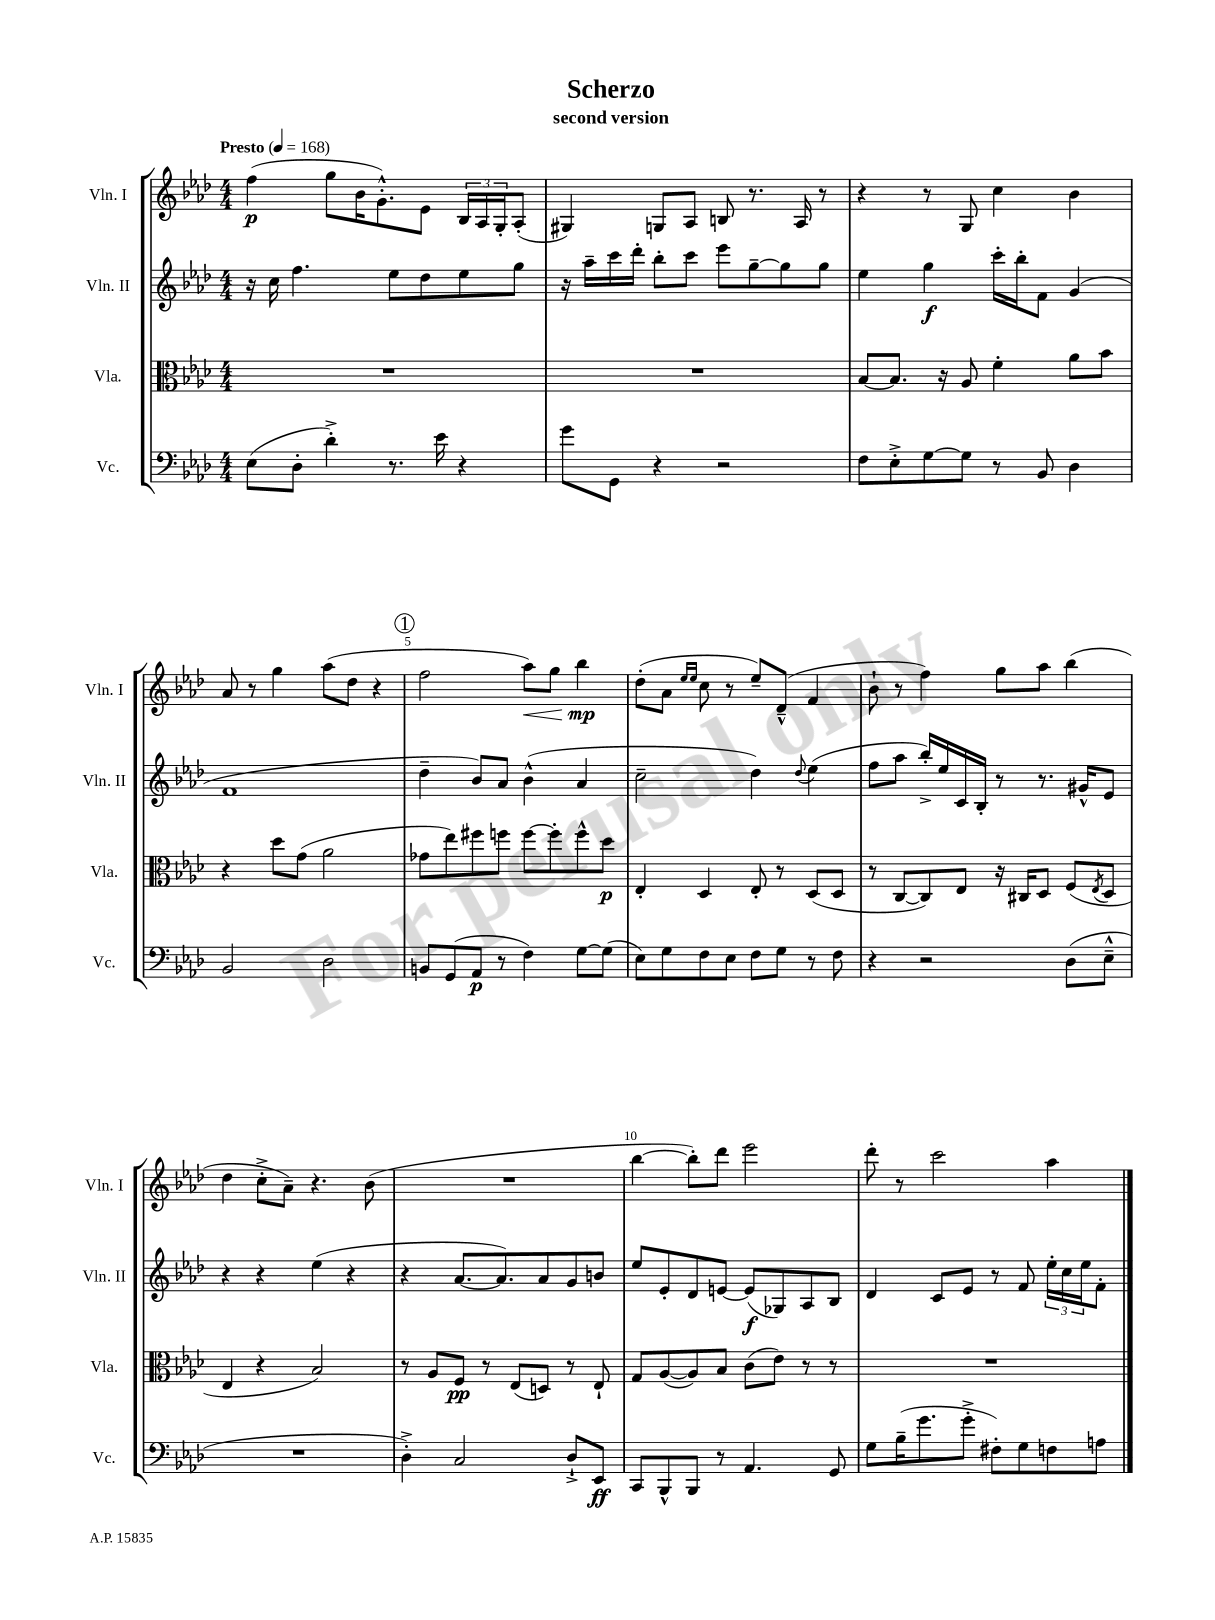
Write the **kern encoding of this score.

**kern	**kern	**kern	**kern
*staff4	*staff3	*staff2	*staff1
*clefF4	*clefC3	*clefG2	*clefG2
*k[b-e-a-d-]	*k[b-e-a-d-]	*k[b-e-a-d-]	*k[b-e-a-d-]
*M4/4	*M4/4	*M4/4	*M4/4
*MM168	*MM168	*MM168	*MM168
(8E-\L	1r	16r	(4ff\
.	.	16cc\	.
8D-'\J	.	4.ff\	.
4d-'^\)	.	.	8gg\L
.	.	.	16b-\K
.	.	.	8.g'^^\)
8.r	.	8ee-\L	.
.	.	8dd-\	8e-\J
16e-\	.	.	.
4r	.	8ee-\	24B-/LL
.	.	.	24A-/
.	.	.	24G'/J
.	.	8gg\J	(8A-'/J
=	=	=	=
8g\L	1r	16r	4G#/)
.	.	16aa-~\LL	.
8GG\J	.	16ccc\	.
.	.	16ddd-'\JJ	.
4r	.	8bb-'\L	8G/L
.	.	8ccc\J	8A-/J
2r	.	8eee-\L	8B/
.	.	[8gg~\	8.r
.	.	8gg\]	.
.	.	.	16A-/
.	.	8gg\J	8r
=	=	=	=
8F\L	[8B-/L	4ee-\	4r
8E-'^\	8.B-/]J	.	.
[8G\	.	4gg\	8r
.	16r	.	.
8G\]J	8A-/	.	8G/
8r	4f'\	16ccc'\LL	4cc\
.	.	16bb-'\J	.
8BB-/	.	8f\J	.
4D-\	8a-\L	(4g/	4b-\
.	8b-\J	.	.
=	=	=	=
2BB-/	4r	1f	8a-/
.	.	.	8r
.	8dd-\L	.	4gg\
.	(8g\J	.	.
2D-\	2a-\	.	(8aa-\L
.	.	.	8dd-\J
.	.	.	4r
=	=	=	=
8BB/L	8g-\L	4dd-~\	2ff\
(8GG/	8ee-\)	.	.
8AA-/J	8ff#\	8b-/L)	.
8r	8ff\J	8a-/J	.
4F\)	[8ff\L	(4b-^^\	8aa-\L)
.	8ff'\]	.	8gg\J
[8G\L	8ff^^\	4a-/	4bb-\
(8G\]J	8dd-\J	.	.
=	=	=	=
8E-\L)	4E-'/	2cc~\	(8dd-'\L
8G\	.	.	8a-\J
.	.	.	16qqee-/LL
.	.	.	16qqee-/JJ
8F\	4D-/	.	8cc\
8E-\J	.	.	8r
8F\L	8E-'/	4dd-\)	8ee-~/L)
8G\J	8r	.	(8d-~^^/J
.	.	8qqdd-/	.
8r	(8D-/L	(4ee-\	4f/
8F\	8D-/J	.	.
=	=	=	=
4r	8r	8ff\L	8b-`\
.	[8C/L	8aa-\J	8r
2r	8C/])	16bb-'^/LL)	4ff\)
.	.	16ee-/	.
.	8E-/J	16c/	.
.	.	16B-'/JJ	.
.	16r	8r	8gg\L
.	16C#/LK	.	.
.	8D-/J	8.r	8aa-\J
(8D-\L	(8F/L	.	(4bb-\
.	.	16g#^^/LK	.
.	8qE-/	.	.
8E-~^^\J	8D-/J	8e-/J	.
=	=	=	=
1r	4E-/	4r	4dd-\
.	4r	4r	8cc'^\L
.	.	.	8a-~\J)
.	2B-/)	(4ee-\	4.r
.	.	4r	.
.	.	.	(8b-\
=	=	=	=
4D-'^\)	8r	4r	1r
.	8A-/L	.	.
2C/	8F/J	[8.a-/L	.
.	8r	.	.
.	.	8.a-/])	.
.	(8E-/L	.	.
.	8D/J)	8a-/	.
8D-`^/L	8r	8g/	.
8EE-/J	8E-`/	8b/J	.
=	=	=	=
8CC/L	8G/L	8ee-/L	[4bb-\
8BBB-^^/	([8A-/	8e-'/	.
8BBB-/J	8A-/])	8d-/	8bb-'\]L)
8r	8B-/J	[8e/J	8ddd-\J
4.AA-/	(8c\L	(8e/]L	2eee-\
.	8e-\J)	8G-/)	.
.	8r	8A-/	.
8GG/	8r	8B-/J	.
=	=	=	=
8G\L	1r	4d-/	8ddd-'\
(16B-~\K	.	.	8r
8.g\	.	.	.
.	.	8c/L	2ccc\
8g'^\J	.	8e-/J	.
8F#'\L)	.	8r	.
8G\	.	8f/	.
8F\	.	24ee-'\LL	4aa-\
.	.	24cc\	.
.	.	24ee-\J	.
8A\J	.	8f'\J	.
==	==	==	==
*-	*-	*-	*-
